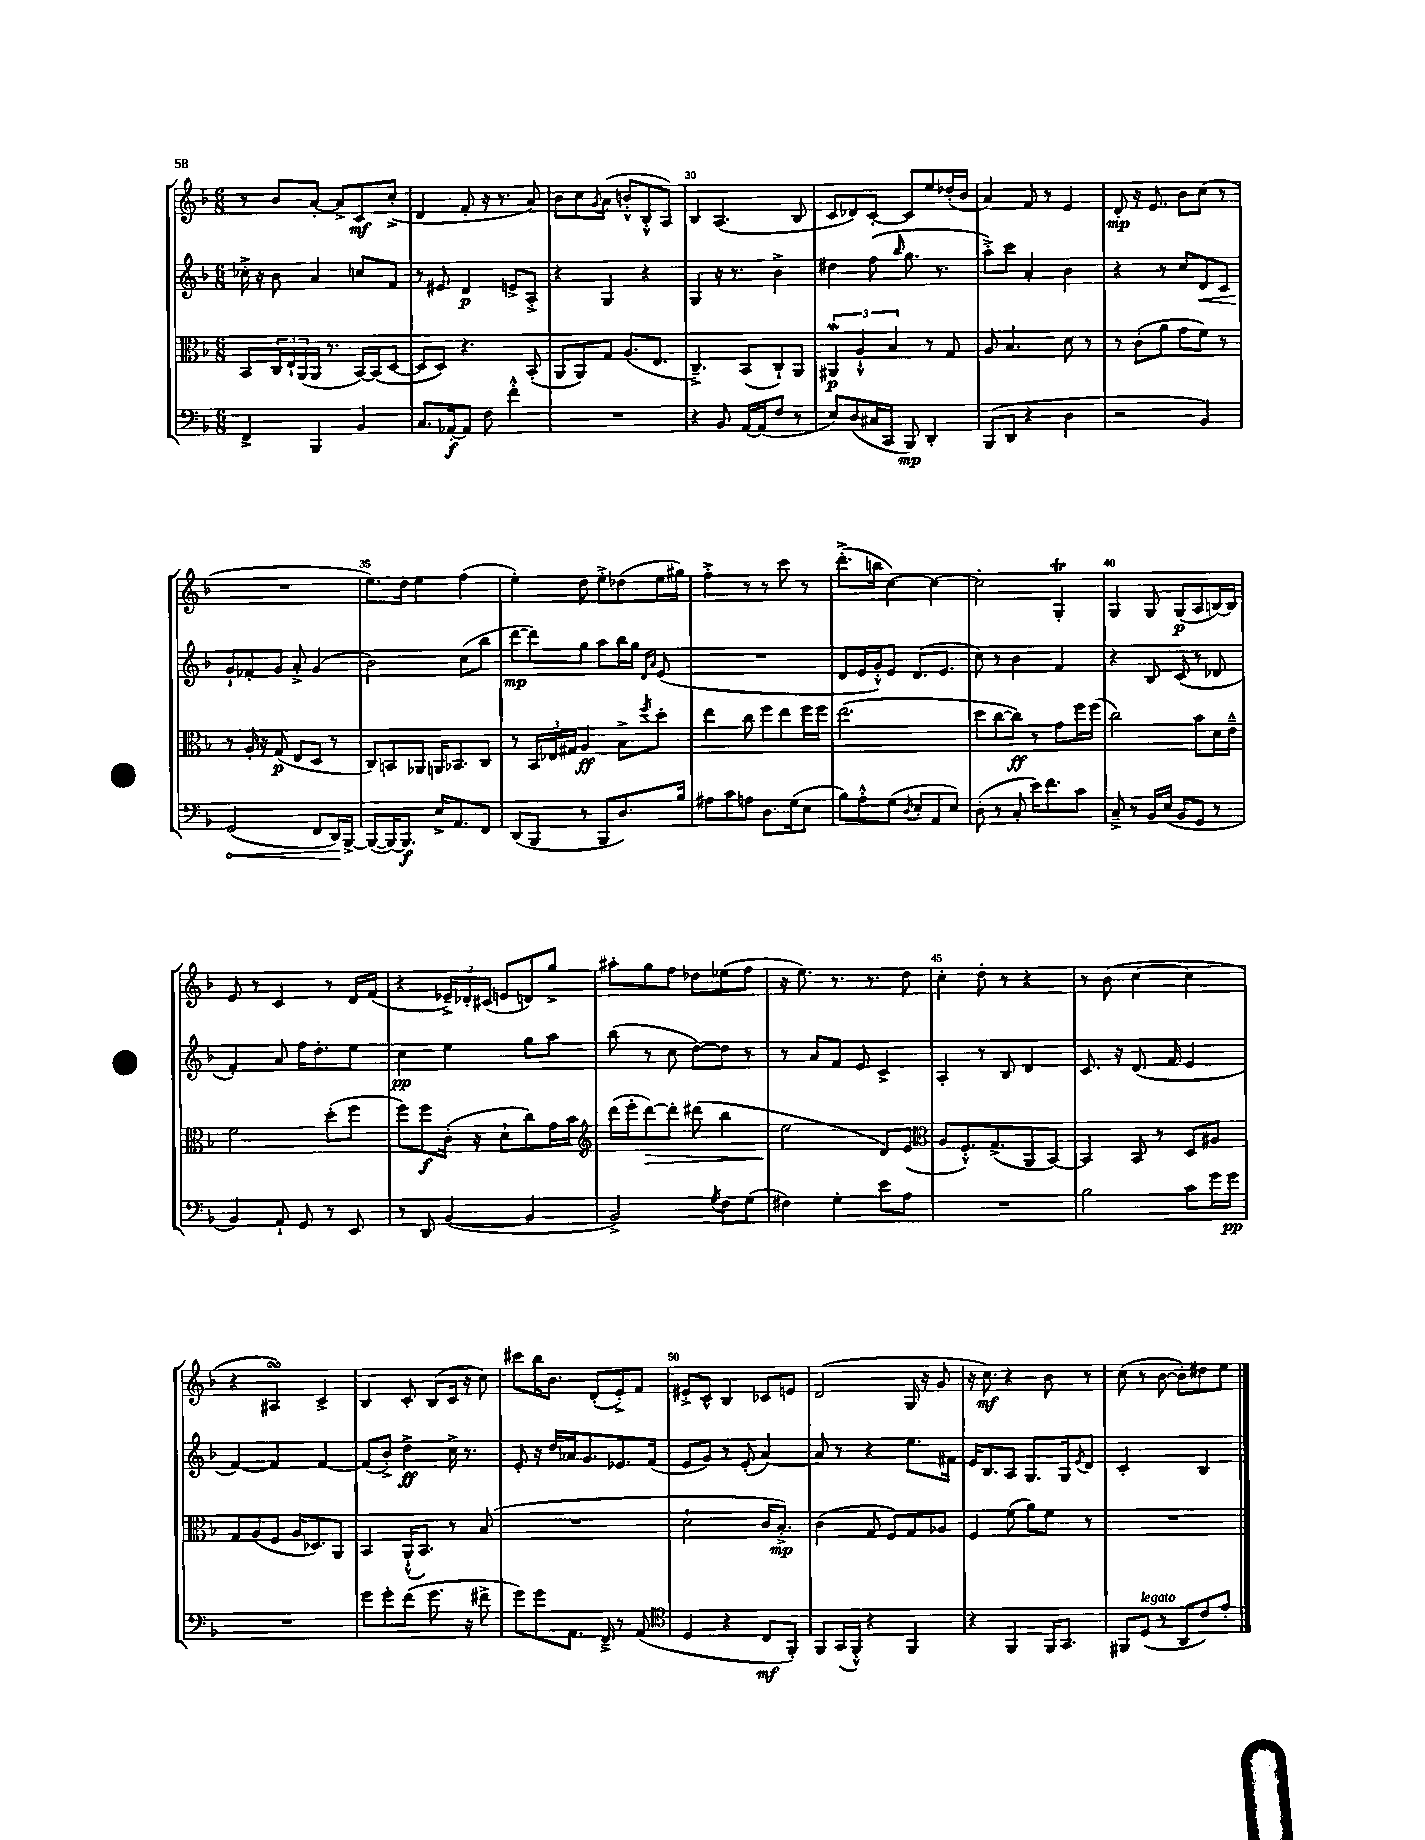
<<
\new StaffGroup <<
\new Staff = "s0" {
    \clef treble \key f \major \numericTimeSignature \time 6/8
    r8 bes'8 a'8~-. a'8-> c'8\mf c''8-.->( |
    d'4 f'8-. r16 r8. a'8) |
    bes'8 c''8 \acciaccatura { g'8 } a'8( b'8-.-^ bes8-.-^ a8) |
    bes4 a4.( bes8 |
    c'8 des'8) c'8~-. c'8 e''8 des''16-.( bes'16 |
    a'4) f'8 r8 e'4 |
    d'8-.\mp r16 e'8. bes'8 c''8( r8 |
    R2. |
    e''8.) d''16 e''4 f''4( |
    e''4-.) d''8 e''8-.-> des''8( e''16 gis''16) |
    f''4-.-> r8 r8 c'''8 r8 |
    d'''8.-.->( b''16 c''4~) c''4~ |
    c''2-. g4-.\trill |
    g4 g8 g8\p( a8 b16~) b16 |
    e'8 r8 c'4 r8 d'16 f'16( |
    r4 \tuplet 3/2 { ees'16--->) des'16-. cis'16( } e'8 d'8) g''8-> |
    ais''8-. g''8 f''8 des''8 ees''8( f''8 |
    r16 e''8.) r8. r8. d''8 |
    c''4-. d''8-. r8 r4 |
    r8 bes'8( c''4~ c''4 |
    r4 ais4\turn) c'4-> |
    bes4 c'8-. bes8( c'16 r16 c''8) |
    cis'''8 bes''16 bes'8. d'8-.( e'8-.->) f'8 |
    eis'8-.-> c'8-^ bes4 ces'8 e'8 |
    d'2( g16 r16 g'8 |
    r16 c''8.\mf) r4 bes'8 r8 |
    c''8( r8 bes'8~ bes'8-.) dis''8 e''8 \bar "|." |
}
\new Staff = "s1" {
    \clef treble \key f \major \numericTimeSignature \time 6/8
    ces''16-.-> r16 bes'8 a'4 c''8 f'8 |
    r8 eis'8 d'4\p e'8-> a8-.-> |
    r4 g4 r4 |
    g4 r16 r8. bes'4-> |
    dis''4 f''8( \grace { bes''16 } g''8. r8. |
    a''8-.->) c'''8 a'4-. bes'4 |
    r4 r8 c''8 d'8\< c'8 |
    g'8-!\! fes'8-. g'8 a'8-.-> g'4( |
    bes'2) c''8( bes''8 |
    d'''8~\mp d'''8) g''8 a''8 bes''16 g''16 \grace { d'16 a'16 } e'8( |
    R2. |
    d'8 e'16 g'16-.-^) e'8 d'8.( e'8. |
    c''8) r8 bes'4 f'4 |
    r4 bes8 c'8( r8 des'8 |
    f'4-.) a'8 f''16 d''8.-. e''8 |
    c''4\pp e''4 g''8 a''8 |
    bes''8( r8 c''8 d''8~) d''8 r8 |
    r8 a'8 f'8 e'8 c'4-> |
    a4-. r8 bes8 d'4 |
    c'8. r16 d'8.( f'16 e'4 |
    f'4~) f'4 f'4~ |
    f'8( bes'8-.->) d''4->\ff c''16-> r8. |
    e'8-. r16 d''16 aes'16 g'8. ees'8. f'16( |
    e'8 g'8) r8 e'8-.( a'4~) |
    a'8 r8 r4 e''8. fis'16 |
    e'16 bes8. a8 g8. g16 \acciaccatura { e'8 } d'8 |
    c'2-. bes4 \bar "|." |
}
\new Staff = "s2" {
    \clef alto \key f \major \numericTimeSignature \time 6/8
    bes,8 \tuplet 3/2 { c16 e16-! a,16( } a,16 r8. bes,16~) bes,16( d8~ |
    d8 d8) r4. bes,8-.( |
    a,8 a,8) g8 a8.( e8. |
    c4.--->) bes,8( c8-!) a,8 |
    \tuplet 3/2 { ais,4\mordent\p a4-!-^ bes4 } r8 g8 |
    a8 bes4. d'8 r8 |
    r8 c'8-.( a'8 g'8 f'8) r8 |
    r8 a16-. r16 g8\p( e8 d8 r8 |
    c8) b,8 aes,8 a,16 bes,8. c8 |
    r8 \tuplet 3/2 { bes,16 ees16 gis16 } a4\ff bes8-> \acciaccatura { f''8 } d''8-. |
    e''4 c''8 f''8 e''8 f''16 f''16 |
    e''2.( |
    d''8 c''8~ c''8\ff) r8 g'8 f''16 f''16( |
    c''2) bes'8 d'16 e'16---^ |
    f'2 d''8-.( f''8 |
    f''8) f''8\f c'16-.( r16 d'8-! c''8) g'16 bes'16 |
    \clef treble d'''16( e'''16-. d'''8~\>) d'''8-. dis'''8( bes''4 |
    e''2\! d'8) e'8( |
    \clef alto a8 f8.-.-^) g8.->( a,8 bes,8~) |
    bes,4 bes,8 r8 d8 ais8 |
    g8 a8( f8 a16 des8.) a,8 |
    bes,4 a,16-!-^( bes,8.) r8 bes8( |
    R2. |
    d'2-! c'16 bes8.-.->\mp) |
    c'4( g8 f8) g8 aes8 |
    f4 f'8( a'8) f'8 r8 |
    R2. \bar "|." |
}
\new Staff = "s3" {
    \clef bass \key f \major \numericTimeSignature \time 6/8
    f,4-> bes,,4 bes,4 |
    c8. aes,16~-.\f aes,8 f8 f'4-.-^ |
    R2. |
    r4 bes,8 a,16~ a,16( f8 r8 |
    e8) d8( cis16 c,16 bes,,8\mp) d,4-. |
    bes,,8( d,8 r4 d4 |
    r2 bes,4) |
    \once \override Hairpin.circled-tip = ##t g,2\<( f,8 d,16\!) bes,,16~-> |
    bes,,8~( bes,,16~) bes,,8.\f e16-> a,8. f,8 |
    d,8( bes,,8 r8 bes,,8 d8.) bes16 |
    ais8 c'8 a8 d8. g16( e8 |
    bes8) a8-.-^ g8( \acciaccatura { d8 } e8-. a,8 e8) |
    d8-.( r8 c8-. e'16) f'8. c'8 |
    c8---> r8 bes,16 e16( bes,8 g,8 r8 |
    bes,4) a,8-! g,8 r8 e,8 |
    r8 d,8 bes,4~( bes,4 |
    bes,2->) \acciaccatura { g8 } f8 g8( |
    fis4) g4-. e'8 a8 |
    R2. |
    bes2 c'8 g'16 g'16\pp |
    R2. |
    g'8 g'8-. f'8( g'8. r16 fis'8-> |
    g'8) g'8 a,8. f,16---> r8 a,8( |
    \clef tenor d4 r4 c8\mf f,8-.) |
    f,8 g,16( f,16-.-^) r4 f,4 |
    r4 f,4 f,16 g,8. |
    fis,8 d8^\markup { \italic "legato" }( r8 a,8 c'8) e'8-. \bar "|." |
}
>>
>>
\layout { \context { \Score currentBarNumber = #27 \override BarNumber.break-visibility = ##(#f #t #t) barNumberVisibility = #(every-nth-bar-number-visible 5) } }
